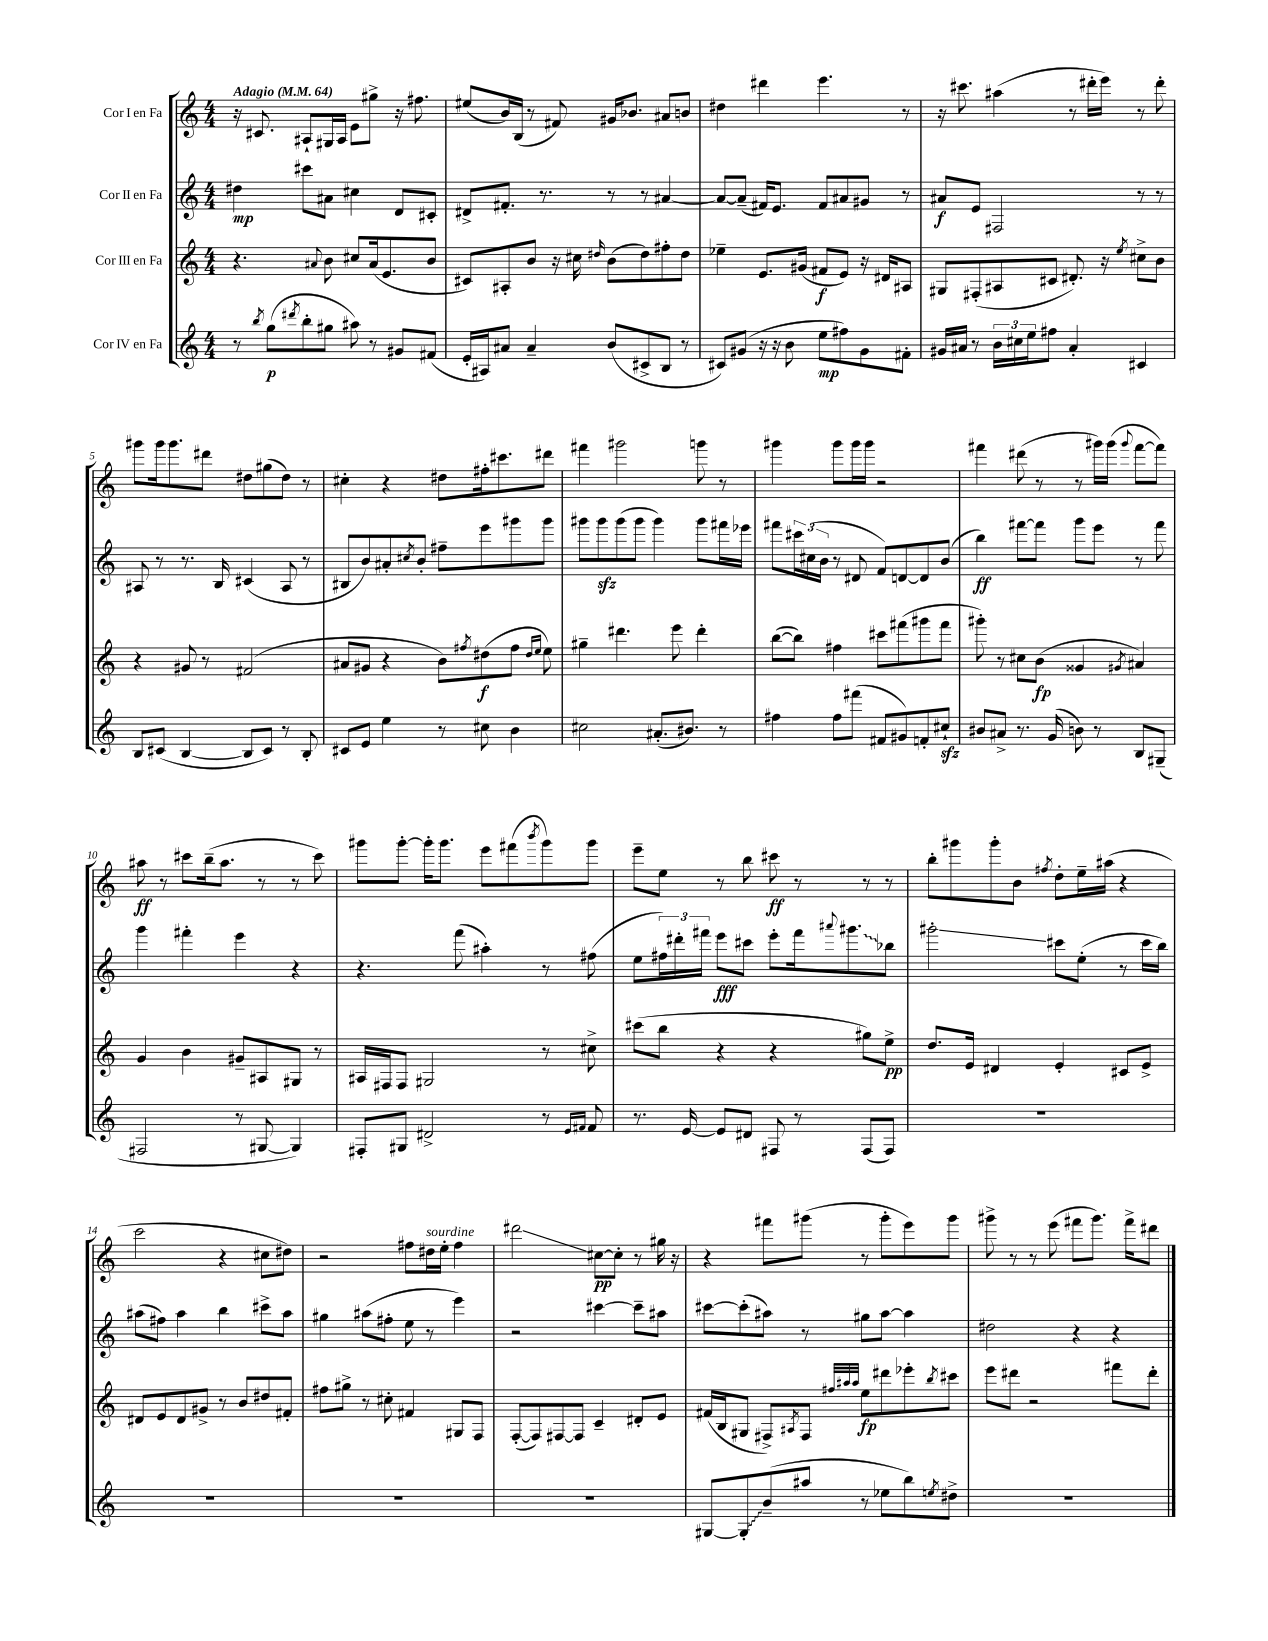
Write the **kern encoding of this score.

**kern	**kern	**kern	**kern
*staff4	*staff3	*staff2	*staff1
*clefG2	*clefG2	*clefG2	*clefG2
*k[]	*k[]	*k[]	*k[]
*M4/4	*M4/4	*M4/4	*M4/4
*MM64	*MM64	*MM64	*MM64
8r	4.r	4dd#\	16r
.	.	.	8.c#/
8qbb/	.	.	.
(8gg\L	.	.	.
8qddd#/	.	.	.
8bb'\	.	8ccc#\L	8A#`/L
.	8qqa#/	.	.
8gg#\J	8b\	8a#\J	16G#/L
.	.	.	16A#/JJ
8aa#\)	8cc#/L	4cc#\	8e\L
8r	(16a#/k	.	8gg#^\J
.	8.e/	.	.
8g#/L	.	8d/L	16r
.	.	.	8.ff#\
(8f#/J	8b/J	8c#'/J	.
=	=	=	=
16e'/LL	8c#/L)	8d#^/L	(8ee#/L
16A#/J)	.	.	.
8a#/J	8A#'/	8.f#'/J	16b/L)
.	.	.	(16B/JJ
4a#~/	8b/J	.	8r
.	.	8.r	.
.	16r	.	8f#/)
.	16cc#\	.	.
.	16qqdd#/	.	.
(8b/L	(8b\L	8r	16g#/LK
.	.	.	8.b-/J
8c#^/	8dd#\)	8r	.
8B/J	8ff#'\	[4a#/	8a#/L
8r	8dd#\J	.	8b/J
=	=	=	=
8c#/L)	4ee-~\	8a#/_L	4dd#\
(8g#/J	.	(8a#~/]J	.
16r	8.e/L	16f#/LK)	4ddd#\
16r	.	8.e/J	.
8b\	.	.	.
.	(16g#/Jk	.	.
8ee\L	8f#/L	8f#/L	4.eee\
8ff#\)	8e/J)	8a#/	.
8g#\	16r	8g#/J	.
.	16d#/LK	.	.
8f#'\J	8A#/J	8r	8r
=	=	=	=
16g#/LL	8G#/L	8a#/L	16r
16a#/JJ	.	.	8.ccc#\
8r	(8F#'/	8e/J	.
24b\LL	8A#/	2F#/	(4aa#\
24cc#\	.	.	.
24ee\J	.	.	.
8ff#\J	8c#/J	.	.
4a#'/	8.d#'/)	.	8r
.	.	.	16ddd#'\LL
.	16r	.	16eee\JJ)
.	8qee/	.	.
4c#/	8cc#^\L	8r	8r
.	8b\J	8r	8ddd#'\
=	=	=	=
8B/L	4r	8A#/	8ggg#\L
(8c#/J	.	8r	16ggg#\k
.	.	.	8.ggg#\
[4B/	8g#/	8.r	.
.	8r	.	8ddd#\J
.	.	16B/	.
8B/]L	(2f#/	(4c#/	8dd#\L
8c#/J)	.	.	(8gg#\
8r	.	8A#/	8dd#\J)
8B'/	.	8r	8r
=	=	=	=
8c#/L	8a#/L	8B#/L	4cc#'\
8e/J	8g#/J	8b/)	.
4ee\	4r	8a#'/	4r
.	.	8qcc#/	.
.	.	8b'/J	.
8r	8b\L)	8ff#~\L	8dd#\L
.	8qff#/	.	.
8cc#\	(8dd#\	8eee\	16ff#'\k
.	.	.	8.ccc#\
4b\	8ff#\J	8ggg#\	.
.	16qqdd#/LL	.	.
.	16qqee/JJ	.	.
.	8ee\)	8ggg#\J	8ddd#\J
=	=	=	=
2cc#\	4gg#~\	8ggg#\L	4fff#\
.	.	8ggg#\	.
.	4.ddd#\	(8ggg#\	2ggg#\
.	.	8ggg#\J	.
(8.a#'/L	.	4ggg#\)	.
.	8eee\	.	.
8.b#/J)	.	.	.
.	4ddd#'\	8ggg#\L	8ggg\
8r	.	16fff#\L	8r
.	.	16eee-\JJ	.
=	=	=	=
4ff#\	([8bb\L	8fff#\L	4ggg#\
.	8bb\]J)	24ccc#\L	.
.	.	(24cc#\	.
.	.	24b\JJ	.
8ff#\L	4ff#\	8r	8ggg#\L
(8fff#\J	.	8d#/	16ggg#\L
.	.	.	16ggg#\JJ
8f#/L	8ccc#\L	8f/L)	2r
8g#/)	(8fff#\	[8d/	.
8f'/	8ggg#\	8d/]	.
8cc#`/J	8fff#\J	(8b/J	.
=	=	=	=
8b#/L	8ggg#'\)	4bb\)	4fff#\
8a#^/J	8r	.	.
8.r	8cc#\L	[8fff#\L	(8ddd#\
.	(8b\J	8fff#\]J	8r
(16g/	.	.	.
8b\)	4g##/	8ggg\L	8r
8r	.	8eee\J	16ggg#\LL)
.	.	.	(16ggg#\JJ
.	8qg#/	.	8qqggg#/
8B/L	4a#/)	8r	[8fff#\L
(8G#~/J	.	8fff#\	8fff#\]J)
=	=	=	=
2F#/	4g/	4ggg\	8aa#\
.	.	.	8r
.	4b\	4fff#'\	8ccc#\L
.	.	.	(16bb~\k
.	.	.	8.aa#\J
8r	8g#~/L	4eee\	.
[8G#/	8A#/	.	8r
4G#/])	8G#/J	4r	8r
.	8r	.	8ccc#\)
=	=	=	=
8F#'/L	16A#/LL	4.r	8ggg#\L
.	16F#/J	.	.
8G#/J	8F#/J	.	[8ggg#'\J
2d#^/	2G#/	.	16ggg#'\]LK
.	.	.	8.ggg#\J
.	.	(8fff\	.
.	.	4aa#'\)	8eee\L
.	.	.	(8fff#\
.	.	.	8qbbb/
8r	8r	8r	8ggg#\)
16qqe/LL	.	.	.
16qqf#/JJ	.	.	.
8f#/	8cc#^\	(8ff#\	8ggg#\J
=	=	=	=
8.r	(8ccc#\L	8ee\L	8eee~\L
.	8bb\J	24ff#\L)	8ee\J
.	.	24ddd#'\	.
[16e/	.	.	.
.	.	24fff#\JJ	.
8e/]L	4r	8eee\L	8r
8d#/J	.	8ccc#\J	8bb\
8F#/	4r	8eee'\L	8ccc#\
8r	.	16fff#\k	8r
.	.	8qqaaa#/	.
.	.	8.ggg#\	.
(8F#/L	8gg#\L)	.	8r
8F#/J)	8ee^\J	8bb-\J	8r
=	=	=	=
1r	8.dd/L	2ggg#'\	8bb'\L
.	.	.	8ggg#\
.	16e/Jk	.	.
.	4d#/	.	8ggg#'\
.	.	.	8b\J
.	.	.	8qff#/
.	4e'/	8ccc#\L	8dd'\L
.	.	(8ee'\J	16ee~\L
.	.	.	(16aa#\JJ
.	8c#/L	8r	4r
.	8e^/J	16ccc#\LL	.
.	.	16bb\JJ)	.
=	=	=	=
1r	8d#/L	(8aa#\L	2ccc\
.	8e/	8ff#\J)	.
.	8d#/	4aa#\	.
.	8g#^/J	.	.
.	8r	4bb\	4r
.	8b/L	.	.
.	8dd#/	8ccc#^\L	8cc#\L
.	8f#'/J	8aa#\J	8dd#\J)
=	=	=	=
1r	8ff#\L	4gg#\	2r
.	8gg#^\J	.	.
.	8r	(8aa#\L	.
.	8cc#'\	8ff#'\J	.
.	4f#/	8ee\	8ff#\L
.	.	8r	16dd#\L
.	.	.	16ee'\JJ
.	8G#/L	4eee\)	4ff#\
.	8F/J	.	.
=	=	=	=
1r	([8F'/L	2r	2ddd#\
.	8F/])	.	.
.	[8F#/	.	.
.	8F#/]J	.	.
.	4c~/	[4ccc#\	[8cc#\L
.	.	.	8cc#'\]J
.	8d#'/L	8ccc#~\]L	8r
.	8e/J	8aa#\J	16gg#\
.	.	.	16r
=	=	=	=
[8G#/L	(16f#/LL	[8ccc#\L	4r
.	16B/J	.	.
8G#'/]	8G#/J	(8ccc#'\]	.
(8b~/	8F#^/L)	8aa#\J)	8fff#\L
.	8qA#/	.	.
8aa#/J	8F#/J	8r	(8ggg#\J
.	32qqff#/LLL	.	.
.	32qqaa#/	.	.
.	32qqaa#/JJJ	.	.
8r	8ee\L	8gg#\L	8r
8ee-\L	8ddd#\	[8aa#\J	8ggg#'\L
8bb\)	8eee-'\	4aa#\]	8eee\)
8qee/	8qbb/	.	.
8dd#^\J	8ccc#\J	.	8ggg#\J
=	=	=	=
1r	8eee\L	2dd#\	8ggg#^\
.	8ddd#\J	.	8r
.	2r	.	8r
.	.	.	(8eee\
.	.	4r	8fff#\L
.	.	.	8.ggg#\J)
.	8fff#\L	4r	.
.	.	.	16fff#^\LK
.	8ddd#'\J	.	8ddd#\J
==	==	==	==
*-	*-	*-	*-
